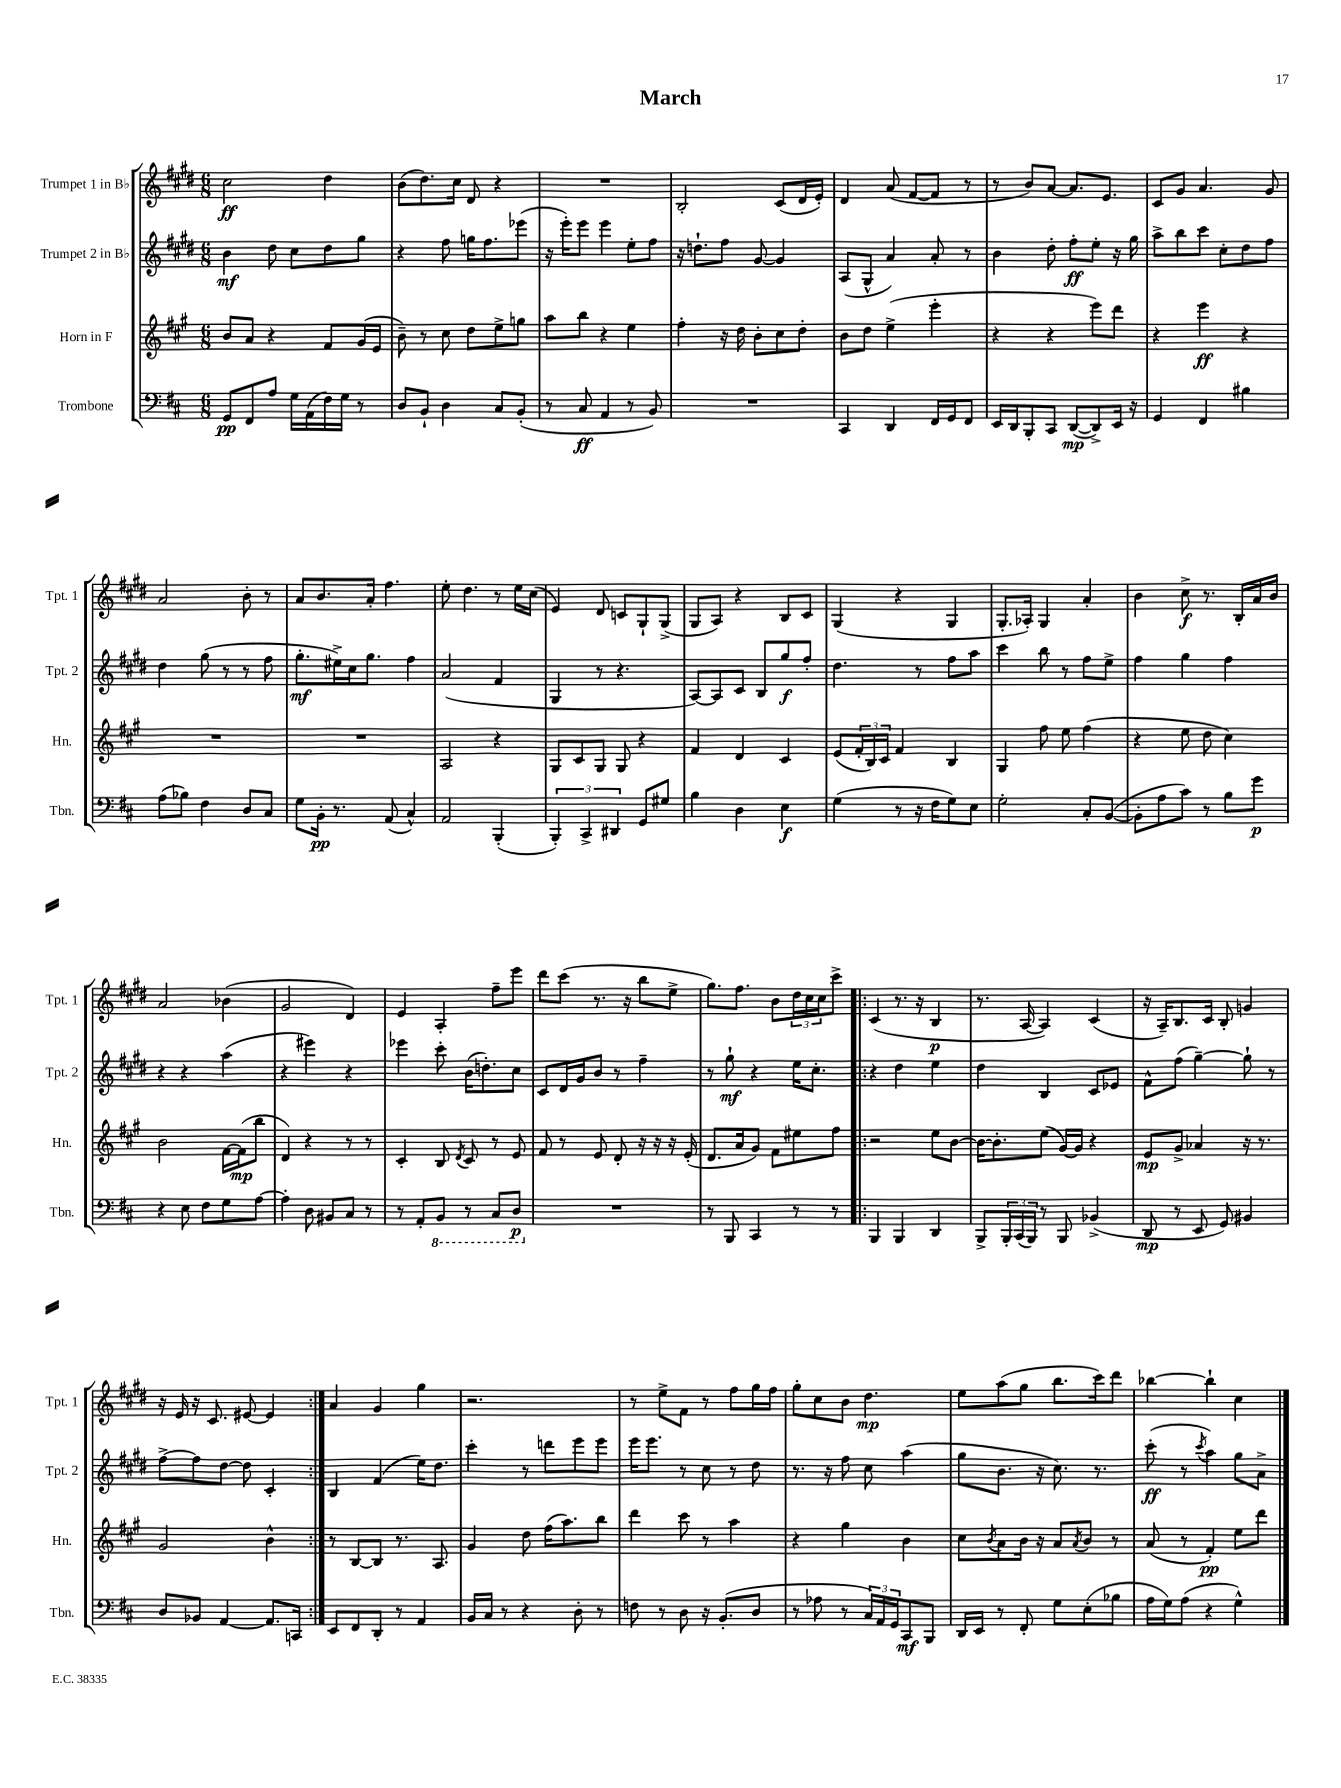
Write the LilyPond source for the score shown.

\header { title = "March" }
<<
\new StaffGroup <<
\new Staff = "s0" \with { instrumentName = "Trumpet 1 in Bb" shortInstrumentName = "Tpt. 1" } {
    \clef treble \key e \major \numericTimeSignature \time 6/8
    cis''2\ff dis''4 |
    b'8( dis''8.) cis''16 dis'8 r4 |
    R2. |
    b2-. cis'8( dis'16 e'16-.) |
    dis'4 a'8( fis'8~ fis'8 r8 |
    r8 b'8) a'8~ a'8. e'8. |
    cis'8 gis'8 a'4. gis'8 |
    a'2 b'8-. r8 |
    a'8 b'8. a'16-. fis''4. |
    e''8-. dis''4. r8 e''16 cis''16( |
    e'4) dis'8 c'8 gis8-! gis8->( |
    gis8 a8) r4 b8 cis'8 |
    gis4( r4 gis4 |
    gis8.-. aes16-.) gis4 a'4-. |
    b'4 cis''8->\f r8. b16-. a'16 b'16 |
    a'2 bes'4( |
    gis'2 dis'4) |
    e'4 a4-. fis''8-- e'''8 |
    dis'''8 cis'''8( r8. r16 b''8 e''8-> |
    gis''8.) fis''8. b'8 \tuplet 3/2 { dis''16 cis''16 cis''16 } cis'''8-> |
    \repeat volta 2 { cis'4( r8. r16 b4\p |
    r8. a16~ a4) cis'4( |
    r16 a16--) b8. cis'16 b8-. g'4 |
    r16 e'16 r16 cis'8. eis'8~ eis'4 | }
    a'4 gis'4 gis''4 |
    r2. |
    r8 e''8-> fis'8 r8 fis''8 gis''16 fis''16 |
    gis''8-. cis''8 b'8 dis''4.\mp |
    e''8 a''8( gis''8 b''8. cis'''16) dis'''8 |
    bes''4~ bes''4-! cis''4 \bar "|." |
}
\new Staff = "s1" \with { instrumentName = "Trumpet 2 in Bb" shortInstrumentName = "Tpt. 2" } {
    \clef treble \key e \major \numericTimeSignature \time 6/8
    b'4\mf dis''8 cis''8 dis''8 gis''8 |
    r4 fis''8 g''16 fis''8. ees'''8( |
    r16 e'''16-.) e'''8 e'''4 e''8-. fis''8 |
    r16 d''8.-! fis''8 gis'8~ gis'4 |
    a8( gis8-^ a'4) a'8-. r8 |
    b'4 dis''8-. fis''8-.\ff e''8-. r16 gis''16 |
    a''8-> b''8 cis'''8 cis''8-. dis''8 fis''8 |
    dis''4 gis''8( r8 r8 fis''8 |
    gis''8.-.\mf eis''16->) cis''16 gis''8. fis''4 |
    a'2( fis'4 |
    gis4 r8 r4. |
    a8~) a8 cis'8 b8 gis''8\f fis''8-. |
    dis''4. r8 fis''8 a''8 |
    cis'''4 b''8 r8 fis''8 e''8-> |
    fis''4 gis''4 fis''4 |
    r4 r4 a''4( |
    r4 eis'''4) r4 |
    ees'''4 cis'''8-. b'16( d''8.-.) cis''8 |
    cis'8 dis'16 gis'16 b'8 r8 fis''4-- |
    r8 gis''8-!\mf r4 e''16 cis''8.-. |
    \repeat volta 2 { r4 dis''4 e''4 |
    dis''4 b4 cis'8 ees'8 |
    fis'8-^ fis''8( gis''4~--) gis''8-! r8 |
    fis''8~-> fis''8 dis''8~ dis''8 cis'4-. | }
    b4 fis'4( e''16) dis''8. |
    cis'''4-. r8 d'''8 e'''8 e'''8 |
    e'''16 e'''8. r8 cis''8 r8 dis''8 |
    r8. r16 fis''8 cis''8 a''4( |
    gis''8 b'8. r16 cis''8.) r8. |
    cis'''8-.\ff( r8 \acciaccatura { cis'''8 } a''4) gis''8 a'8-> \bar "|." |
}
\new Staff = "s2" \with { instrumentName = "Horn in F" shortInstrumentName = "Hn." } {
    \clef treble \key a \major \numericTimeSignature \time 6/8
    b'8 a'8 r4 fis'8 gis'16( e'16 |
    b'8--) r8 cis''8 d''8 e''8-> g''8 |
    a''8 b''8 r4 e''4 |
    fis''4-. r16 d''16 b'8-. cis''8 d''8-. |
    b'8 d''8 e''4->( e'''4-. |
    r4 r4 e'''8) d'''8 |
    r4 e'''4\ff r4 |
    R2. |
    R2. |
    a2 r4 |
    gis8 cis'8 gis8 gis8 r4 |
    fis'4 d'4 cis'4 |
    e'8( \tuplet 3/2 { fis'16-. b16) cis'16 } fis'4 b4 |
    gis4 fis''8 e''8 fis''4( |
    r4 e''8 d''8 cis''4) |
    b'2 fis'16~ fis'16\mp( b''8 |
    d'4) r4 r8 r8 |
    cis'4-. b8 \acciaccatura { d'8 } cis'8 r8 e'8 |
    fis'8 r8 e'8 d'8-. r16 r16 r16 e'16-.( |
    d'8. a'16 gis'8) fis'8 eis''8 fis''8 |
    \repeat volta 2 { r2 e''8 b'8~ |
    b'16~ b'8.-. e''8( gis'16~) gis'16 r4 |
    e'8\mp gis'8-> aes'4 r16 r8. |
    gis'2 b'4-^ | }
    r8 b8~ b8 r8. a8. |
    gis'4 d''8 fis''16( a''8.) b''8 |
    d'''4 cis'''8 r8 a''4 |
    r4 gis''4 b'4 |
    cis''8 \acciaccatura { b'8 } a'8 b'16 r16 a'8 \acciaccatura { a'8 } b'8 r8 |
    a'8( r8 fis'4-.\pp) e''8 d'''8 \bar "|." |
}
\new Staff = "s3" \with { instrumentName = "Trombone" shortInstrumentName = "Tbn." } {
    \clef bass \key d \major \numericTimeSignature \time 6/8
    g,8\pp fis,8 a8 g16 a,16( fis16) g16 r8 |
    d8 b,8-! d4 cis8 b,8-.( |
    r8 cis8\ff a,4 r8 b,8) |
    R2. |
    cis,4 d,4 fis,16 g,16 fis,8 |
    e,16 d,16 b,,8-. cis,8 d,8~\mp( d,8->) e,16 r16 |
    g,4 fis,4 bis4 |
    a8( bes8) fis4 d8 cis8 |
    g8 b,16-.\pp r8. a,8( cis4-^) |
    a,2 b,,4-.( |
    \tuplet 3/2 { b,,4-.) cis,4-> dis,4 } g,8 gis8 |
    b4 d4 e4\f |
    g4( r8 r16 fis16 g8) e8 |
    g2-. cis8-. b,8~( |
    b,8-. a8 cis'8) r8 b8 g'8\p |
    r4 e8 fis8 g8 a8~ |
    a4-. d8 bis,8 cis8 r8 |
    r8 a,8-. \ottava #-1 b,,8 r8 cis,8 d,8\p \ottava #0 |
    R2. |
    r8 b,,8 cis,4 r8 r8 |
    \repeat volta 2 { b,,4 b,,4 d,4 |
    b,,8-> \tuplet 3/2 { b,,16-. cis,16( b,,16) } r8 b,,8 bes,4->( |
    d,8\mp r8 e,8 g,8) bis,4 |
    d8 bes,8 a,4~ a,8. c,16 | }
    e,8 fis,8 d,8-. r8 a,4 |
    b,16 cis16 r8 r4 d8-. r8 |
    f8 r8 d8 r16 b,8.-.( d8 |
    r8 aes8 r8 \tuplet 3/2 { cis16) a,16 g,16 } cis,8\mf b,,8 |
    d,16 e,16 r8 fis,8-. g8 e8-.( bes8 |
    a16 g16) a8( r4 g4-^) \bar "|." |
}
>>
>>
\layout { \context { \Score \remove "Bar_number_engraver" } }
